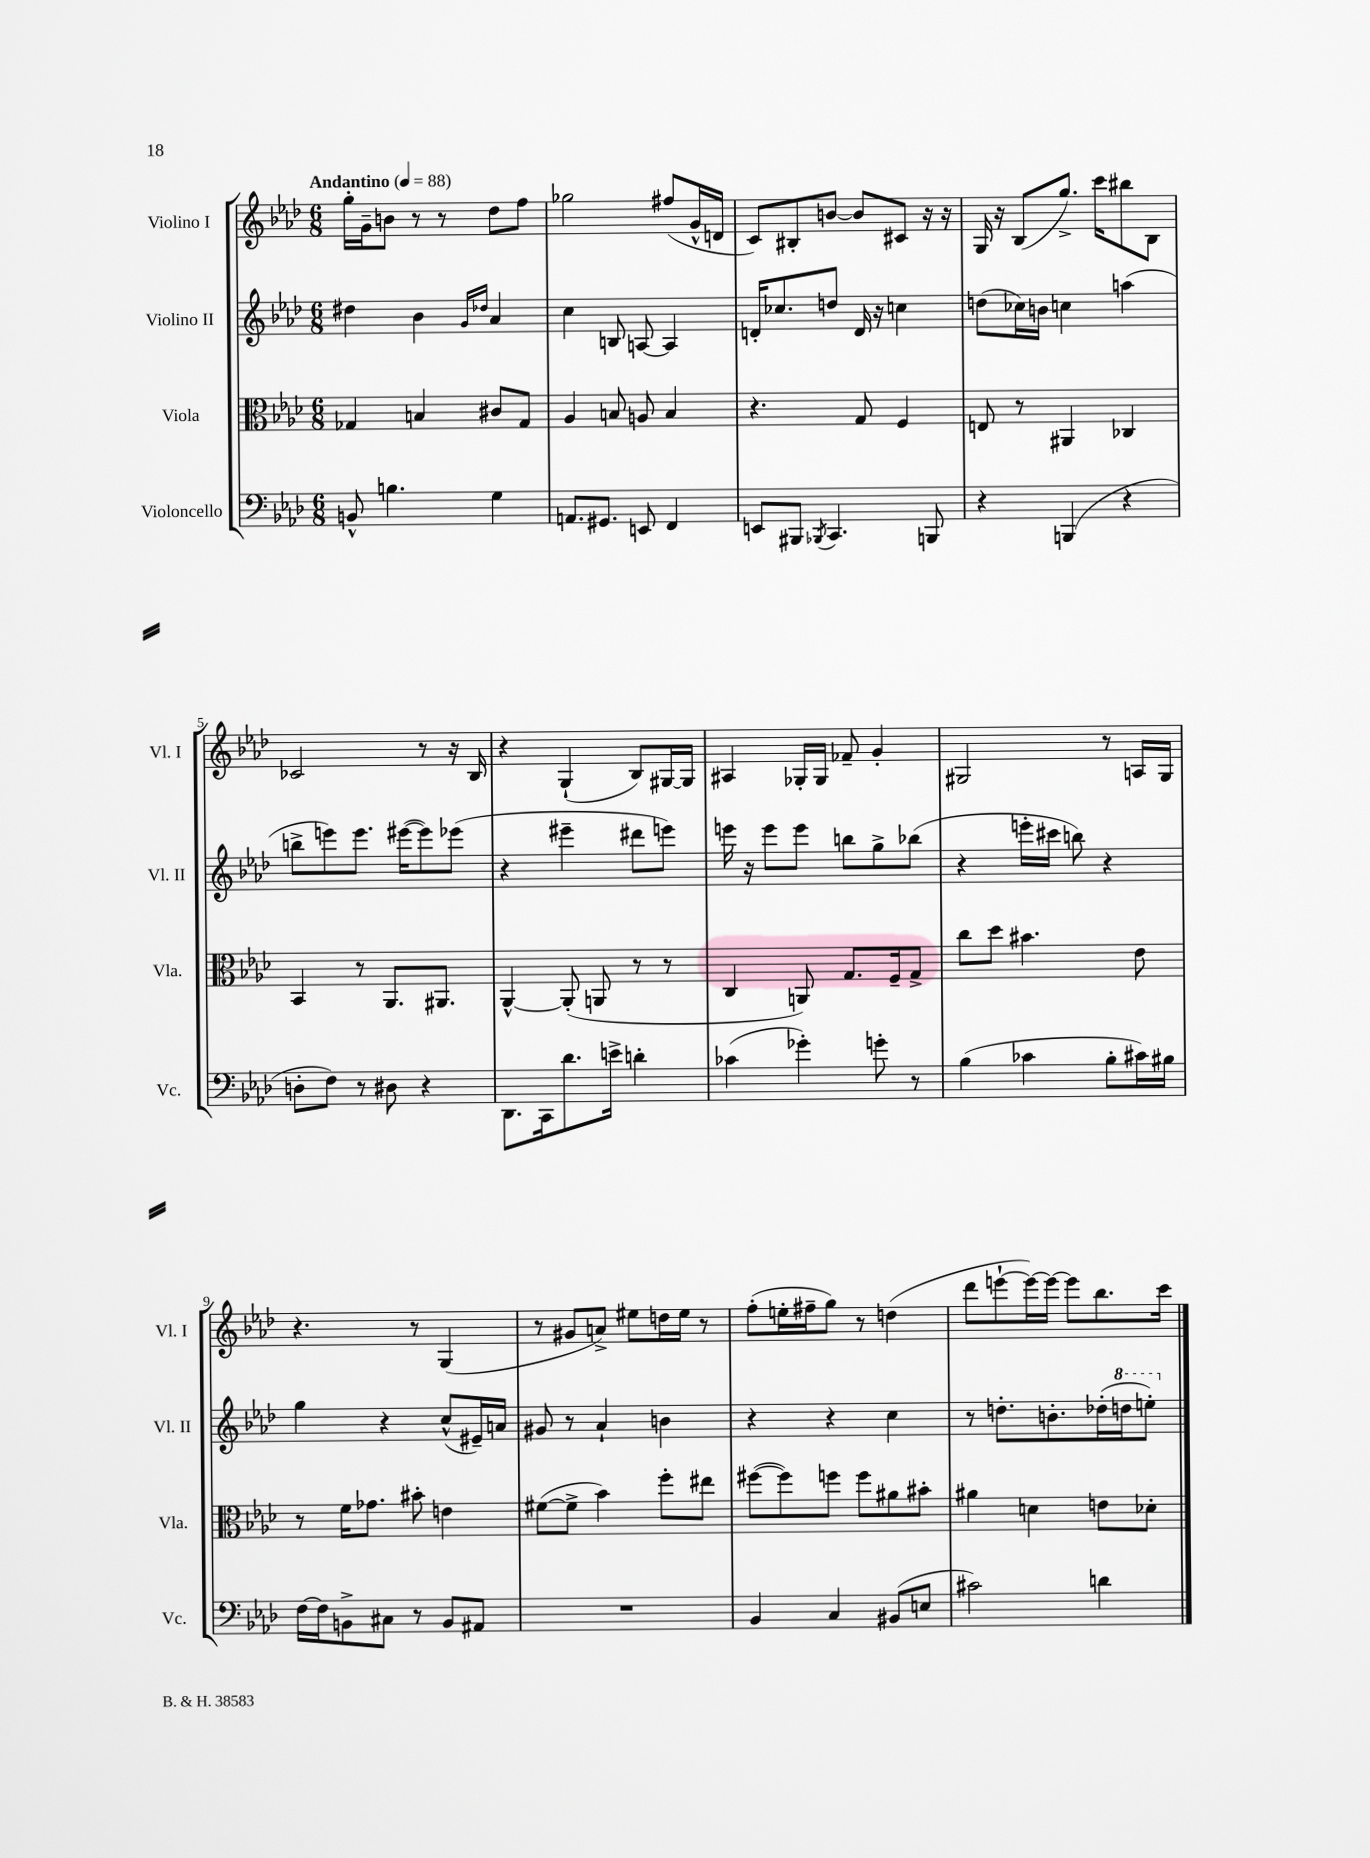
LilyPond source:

<<
\new StaffGroup <<
\new Staff = "s0" \with { instrumentName = "Violino I" shortInstrumentName = "Vl. I" } {
    \clef treble \key aes \major \numericTimeSignature \time 6/8 \tempo "Andantino" 4 = 88
    g''16-. g'16-- b'8 r8 r8 des''8 f''8 |
    ges''2 fis''8( g'16-^ d'16 |
    c'8) bis8-. b'8~ b'8 cis'8 r16 r16 |
    g16 r16 bes8( g''8.->) c'''16 bis''8 bes8 |
    ces'2 r8 r16 bes16 |
    r4 g4-!( bes8) gis16~ gis16 |
    ais4 ges16-. ges16 fes'8-- g'4-. |
    gis2 r8 a16 gis16 |
    r4. r8 g4( |
    r8 gis'8 a'8->) eis''8 d''16 eis''16 r8 |
    f''8-.( e''16-. fis''16-- g''8) r8 d''4( |
    des'''8 e'''8~-! e'''16~) e'''16~ e'''8 bes''8. c'''16 \bar "|." |
}
\new Staff = "s1" \with { instrumentName = "Violino II" shortInstrumentName = "Vl. II" } {
    \clef treble \key aes \major \numericTimeSignature \time 6/8
    dis''4 bes'4 \grace { g'16 des''16 } aes'4 |
    c''4 b8 a8~ a4 |
    d'16-. ces''8. d''8 d'16 r16 c''4 |
    d''8( ces''16) b'16 c''4 a''4( |
    b''8-> e'''8) e'''8. eis'''16~( eis'''8) ees'''8( |
    r4 eis'''4-- dis'''8 e'''8) |
    e'''16 r16 e'''8 e'''8 b''8 g''8-> bes''8( |
    r4 e'''16-. cis'''16 b''8) r4 |
    g''4 r4 c''8-^( eis'16--) a'16 |
    gis'8 r8 aes'4-! b'4 |
    r4 r4 c''4 |
    r8 d''8.-. b'8.-. des''16-.( \ottava #1 d'''16 e'''8-.) \ottava #0 \bar "|." |
}
\new Staff = "s2" \with { instrumentName = "Viola" shortInstrumentName = "Vla." } {
    \clef alto \key aes \major \numericTimeSignature \time 6/8
    ges4 b4 cis'8 ges8 |
    aes4 b8 a8 b4 |
    r4. g8 f4 |
    e8 r8 ais,4 ces4 |
    bes,4 r8 aes,8. ais,8. |
    aes,4~-^ aes,8-.( a,8 r8 r8 |
    c4 a,8) g8. f16-- g8-> |
    c''8 des''8 bis'4. ees'8 |
    r8 f'16 ges'8. bis'8-. e'4 |
    fis'8~( fis'8-> bes'4) f''8-. eis''8 |
    fis''8~( fis''8) f''8 f''8 ais'8 bis'8-. |
    ais'4 d'4 e'8 des'8-. \bar "|." |
}
\new Staff = "s3" \with { instrumentName = "Violoncello" shortInstrumentName = "Vc." } {
    \clef bass \key aes \major \numericTimeSignature \time 6/8
    b,8-^ b4. g4 |
    a,8. gis,8. e,8 f,4 |
    e,8 bis,,8 \acciaccatura { bes,,8 } c,4. b,,8 |
    r4 b,,4( r4 |
    d8-. f8) r8 dis8 r4 |
    des,8. c,16 des'8. e'16-> d'4-. |
    ces'4( ges'4-.) g'8-. r8 |
    bes4( ces'4 bes8-. cis'16) bis16 |
    f16~ f16 b,8-> cis8 r8 b,8 ais,8 |
    R2. |
    bes,4 c4 bis,8( e8 |
    cis'2) d'4 \bar "|." |
}
>>
>>
